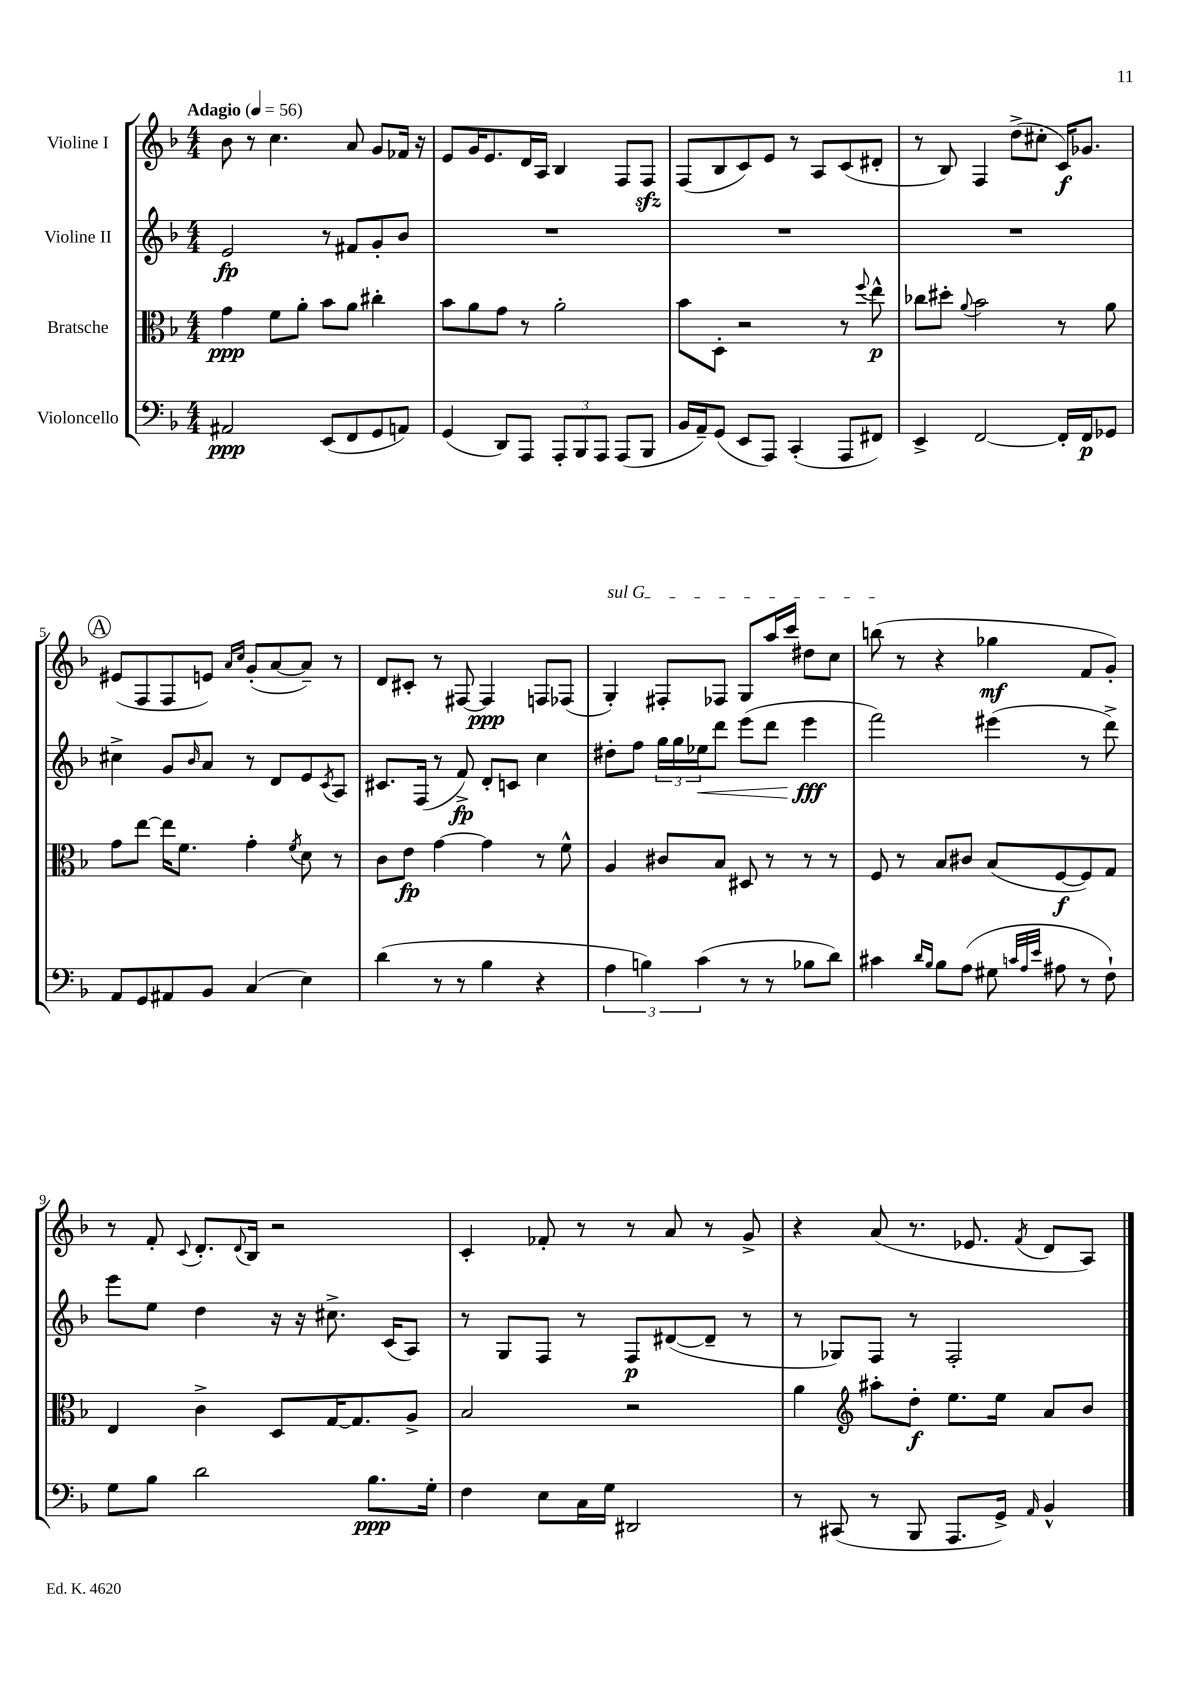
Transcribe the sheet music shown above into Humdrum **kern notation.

**kern	**kern	**kern	**kern
*staff4	*staff3	*staff2	*staff1
*clefF4	*clefC3	*clefG2	*clefG2
*k[b-]	*k[b-]	*k[b-]	*k[b-]
*M4/4	*M4/4	*M4/4	*M4/4
*MM56	*MM56	*MM56	*MM56
2AA#	4g	2e	8b-
.	.	.	8r
.	8f	.	4.cc
.	8a'	.	.
(8EE	8b-	8r	.
8FF	8a	8f#	8a
8GG	4cc#'	8g'	8g
8AA)	.	8b-	16f-
.	.	.	16r
=	=	=	=
(4GG	8b-	1r	8e
.	8a	.	16g
.	.	.	8.e
8DD)	8g	.	.
8AAA	8r	.	16d
.	.	.	16A
12AAA'	2a'	.	4B-
12BBB-	.	.	.
12AAA	.	.	.
(8AAA	.	.	8F
8BBB-	.	.	8F
=	=	=	=
16BB-	8b-	1r	(8F
16AA~)	.	.	.
(8GG	8D'	.	8B-
8EE	2r	.	8c)
8AAA)	.	.	8e
(4CC'	.	.	8r
.	.	.	8A
8AAA	8r	.	(8c
.	8qqff	.	.
8FF#)	8ee^^	.	8d#'
=	=	=	=
4EE^	8cc-	1r	8r
.	8dd#'	.	8B-)
.	8qqa	.	.
[2FF	2b-	.	4F
.	.	.	(8dd^
.	.	.	8cc#'
16FF']	8r	.	16c)
16FF	.	.	8.g-
8GG-	8a	.	.
=	=	=	=
8AA	8g	4cc#^	(8e#
8GG	[8ee	.	8F
8AA#	16ee]	8g	8F
.	8.f	.	.
.	.	16qqb-	.
8BB-	.	8a	8e)
.	.	.	16qqa
.	.	.	16qqcc
(4C	4g'	8r	(8g'
.	.	8d	[8a
.	8qf	.	.
4E)	8d	8e	8a~])
.	.	8qc	.
.	8r	8A	8r
=	=	=	=
(4d	8c	8.c#	8d
.	8e	.	8c#'
.	.	(16F	.
8r	[4g	8r	8r
8r	.	8f^)	[8F#
4B-	4g]	8d'	4F#]
.	.	8c	.
4r	8r	4cc	8F
.	8f^^	.	(8F-
=	=	=	=
6A	4A	8dd#'	4G')
.	.	8ff	.
6B)	.	.	.
.	8c#	24gg	8F#'
.	.	24gg	.
(6c	.	24ee-	.
.	8B-	8ddd	8F-
8r	8D#	(8eee	8G
8r	8r	8ddd	16aa
.	.	.	16ccc
8B-	8r	4eee	8dd#
8d)	8r	.	8cc
=	=	=	=
4c#	8F	2fff)	(8bb
.	8r	.	8r
16qqd	.	.	.
16qqB-	.	.	.
8B-	8B-	.	4r
(8A	8c#	.	.
8G#	(8B-	(4eee#	4gg-
32qqc	.	.	.
32qqA	.	.	.
32qqe	.	.	.
8A#	[8F	.	.
8r	8F])	8r	8f
8F`)	8G	8ddd^)	8g')
=	=	=	=
8G	4E	8eee	8r
8B-	.	8ee	8f'
.	.	.	8qqc
2d	4c^	4dd	8.d'
.	.	.	8qqd
.	.	.	16B-
.	8D	16r	2r
.	.	16r	.
.	[16G	8.cc#^	.
.	8.G]	.	.
8.B-	.	.	.
.	.	(16c	.
.	8A^	8A)	.
16G'	.	.	.
=	=	=	=
4F	2B-	8r	4c'
.	.	8G	.
8E	.	8F	8f-'
16C	.	8r	8r
16G	.	.	.
2DD#	2r	8F	8r
.	.	([8d#	8a
.	.	8d#~]	8r
.	.	8r	8g^
=	=	=	=
8r	4a	8r	4r
(8CC#	.	8G-)	.
*	*clefG2	*	*
8r	8aa#'	8F	(8a
8BBB-	8dd'	8r	8.r
8.AAA	8.ee	2F'	.
.	.	.	8.e-
16GG^)	16ee	.	.
16qqAA	.	.	8qf
4BB-^^	8a	.	8d
.	8b-	.	8A)
==	==	==	==
*-	*-	*-	*-
